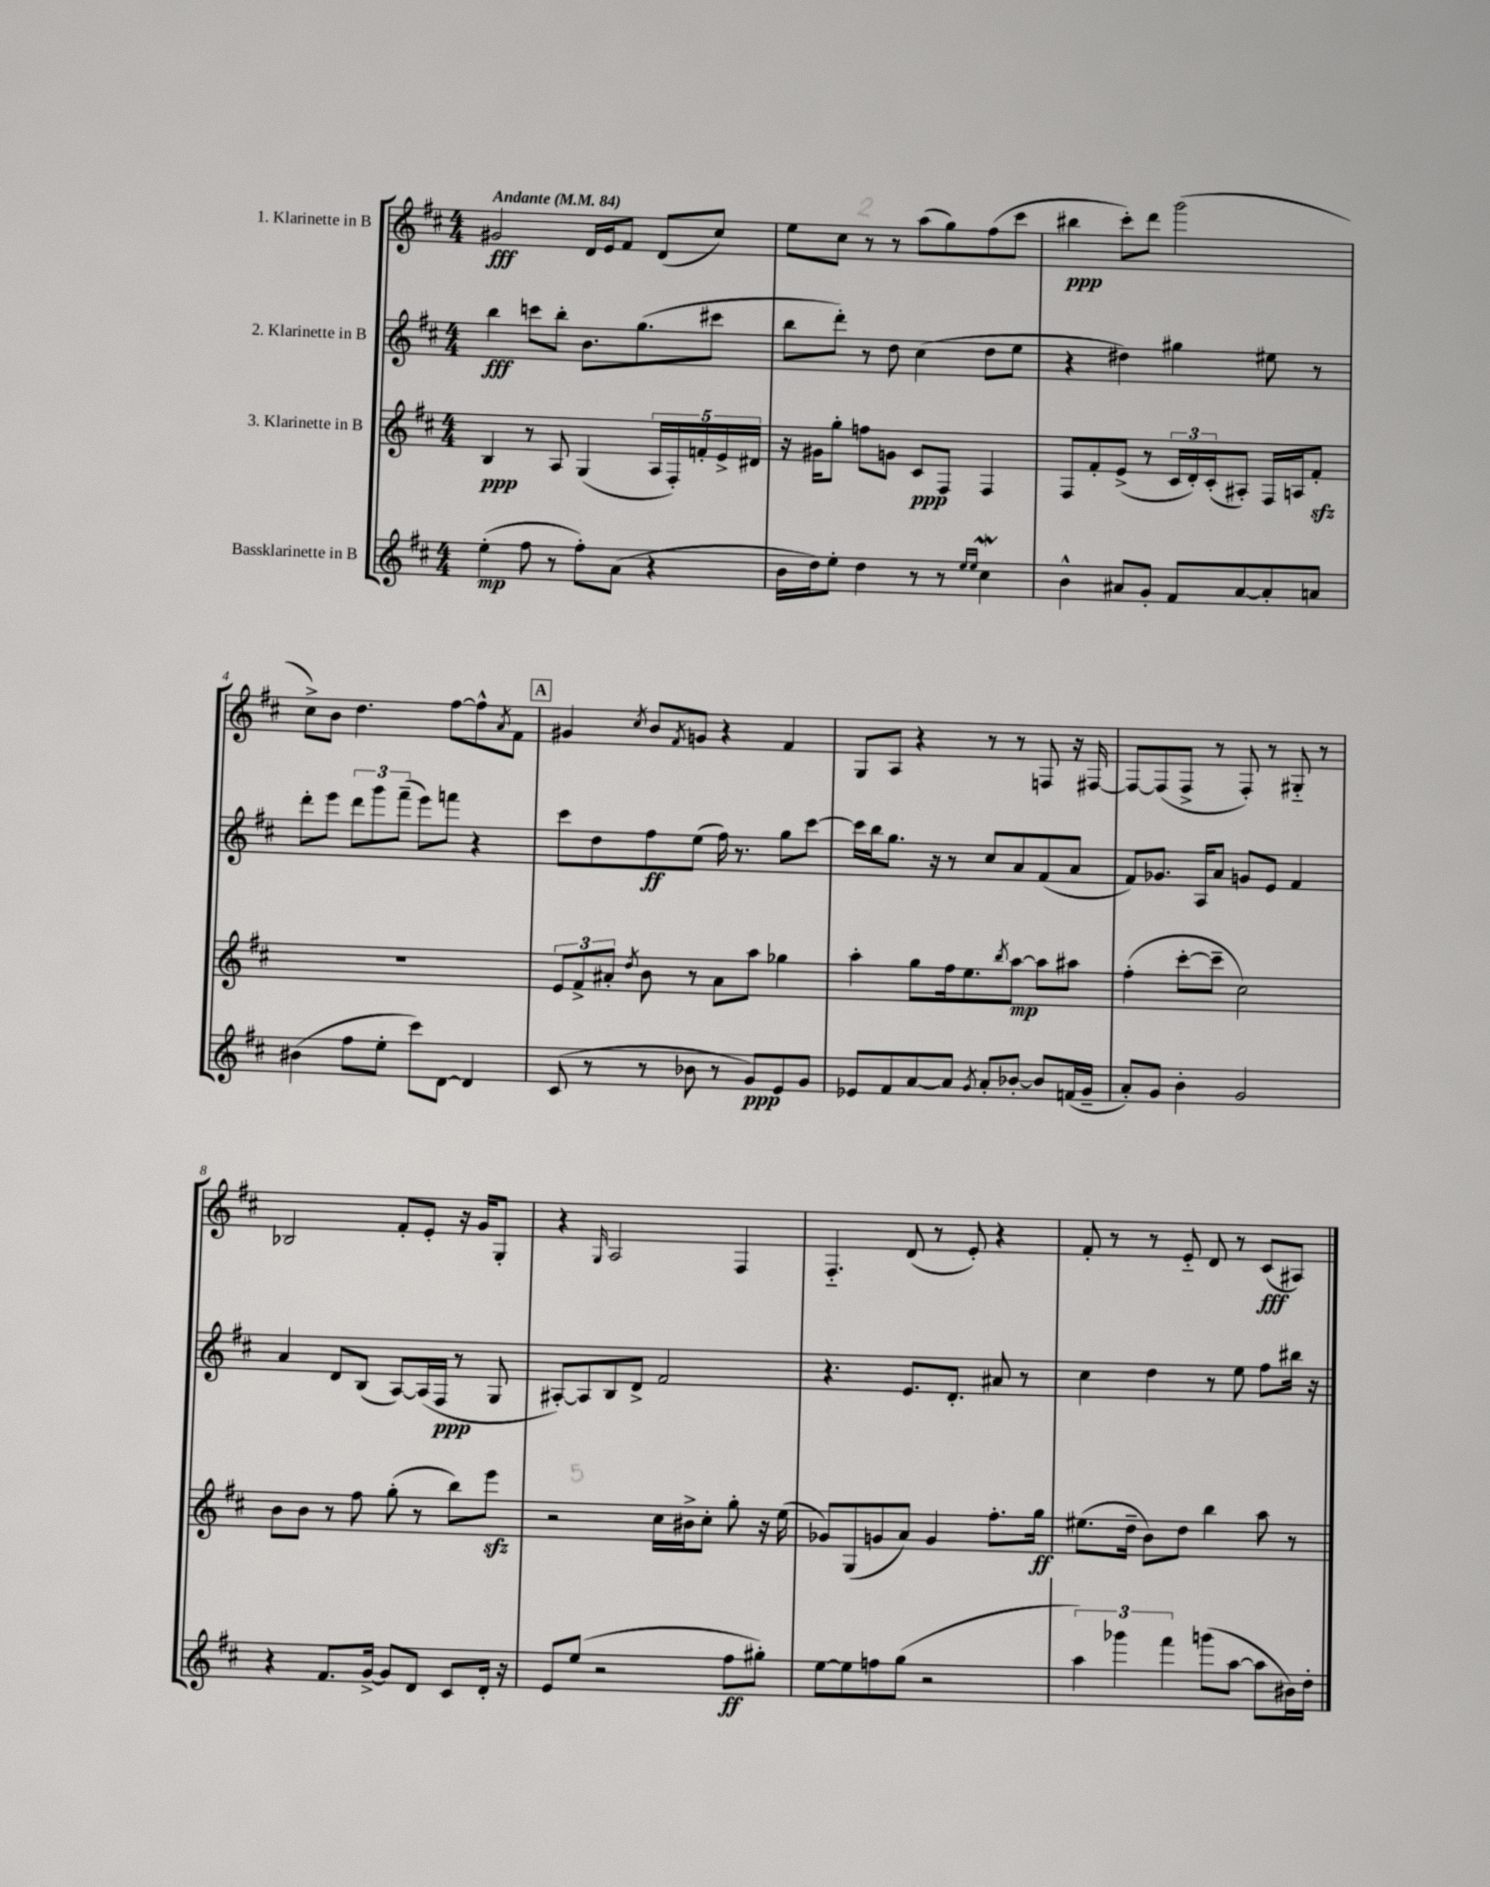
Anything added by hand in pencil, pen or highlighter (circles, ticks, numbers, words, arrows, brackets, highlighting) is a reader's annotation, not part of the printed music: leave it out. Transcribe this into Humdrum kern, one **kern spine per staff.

**kern	**dynam	**kern	**dynam	**kern	**dynam	**kern	**dynam
*part4	*part4	*part3	*part3	*part2	*part2	*part1	*part1
*staff4	*staff4	*staff3	*staff3	*staff2	*staff2	*staff1	*staff1
*I"Bassklarinette in B	*	*I"3. Klarinette in B	*	*I"2. Klarinette in B	*	*I"1. Klarinette in B	*
*clefG2	*	*clefG2	*	*clefG2	*	*clefG2	*
*k[f#c#]	*	*k[f#c#]	*	*k[f#c#]	*	*k[f#c#]	*
*M4/4	*	*M4/4	*	*M4/4	*	*M4/4	*
*MM84	*	*MM84	*	*MM84	*	*MM84	*
=1	=1	=1	=1	=1	=1	=1	=1
!	!	!	!	!	!	!LO:TX:a:B:t=Andante	!
(4ee'\	mp	4B/	ppp	4bb\	fff	2g#X/	fff
8ff#\	.	8r	.	8cccn\L	.	.	.
8r	.	8A/	.	8bb'\J	.	.	.
8ff#'\L)	.	(4G/	.	8.b\L	.	16d/LL	.
.	.	.	.	.	.	16e/J	.
(8a\J	.	.	.	.	.	8f#/J	.
.	.	.	.	(8.gg\	.	.	.
4r	.	20A/LL	.	.	.	(8d/L	.
.	.	20F#'/)	.	.	.	.	.
.	.	20fn'/	.	.	.	.	.
.	.	.	.	8ccc#X\J	.	8cc#/J)	.
.	.	20e^/	.	.	.	.	.
.	.	20d#X/JJ	.	.	.	.	.
=2	=2	=2	=2	=2	=2	=2	=2
16b\LL	.	16r	.	8bb\L	.	8ee\L	.
16dd\J)	.	16g#X\KL	.	.	.	.	.
8ee'\J	.	8gg'\J	.	8ddd'\J)	.	8cc#\J	.
4dd\	.	8ffn\L	.	8r	.	8r	.
.	.	8gn\J	.	8dd\	.	8r	.
8r	.	8c#/L	ppp	(4cc#\	.	(8aa\L	.
8r	.	8F#/J	.	.	.	8gg\)	.
16qqee/LL	.	.	.	.	.	.	.
16qqee/JJ	.	.	.	.	.	.	.
4cc#W\	.	4F#/	.	8dd\L	.	(8ff#\	.
.	.	.	.	8ee\J	.	8ccc#\J	.
=3	=3	=3	=3	=3	=3	=3	=3
4b^^\	.	8F#/L	.	4r	.	4bb#X\	ppp
.	.	8f#'/	.	.	.	.	.
8a#X/L	.	(8e^/J	.	4dd#X\)	.	8ccc#'\L)	.
8g'/J	.	8r	.	.	.	8ddd\J	.
8f#/L	.	24c#/LL	.	4gg#X\	.	(2ggg\	.
.	.	24d'/)	.	.	.	.	.
.	.	(24c#'/J	.	.	.	.	.
[8a#/	.	8A#X'/J)	.	.	.	.	.
8a#'/]	.	16F#/LL	.	8ee#X\	.	.	.
.	.	16An/J	.	.	.	.	.
8an/J	.	8f#zz'/J	.	8r	.	.	.
!!LO:LB:g=z
=4	=4	=4	=4	=4	=4	=4	=4
(4b#X\	.	1r	.	8ddd'\L	.	8cc#^\L)	.
.	.	.	.	8eee\J	.	8b\J	.
8ff#\L	.	.	.	12ddd\L	.	4.dd\	.
.	.	.	.	12ggg\	.	.	.
8ee'\J	.	.	.	.	.	.	.
.	.	.	.	(12fff#~\J	.	.	.
8ccc#\L)	.	.	.	8eee\L)	.	.	.
[8d\J	.	.	.	8fffn\J	.	[8ff#\L	.
4d/]	.	.	.	4r	.	8ff#^^\]	.
.	.	.	.	.	.	8qa/	.
.	.	.	.	.	.	8f#\J	.
!!LO:REH:place=s1:t=A
=5	=5	=5	=5	=5	=5	=5	=5
(8c#/	.	12e/L	.	8ccc#\L	.	4g#X/	.
.	.	12f#^/	.	.	.	.	.
8r	.	.	.	8dd\	.	.	.
.	.	12a#X'/J	.	.	.	.	.
.	.	8qdd/	.	.	.	8qcc#/	.
8r	.	8b\	.	8ff#\	ff	8b/L	.
.	.	.	.	.	.	8qf#/	.
8b-X\	.	8r	.	(8ee\J	.	8gn/J	.
8r	.	8a#\L	.	16ff#\)	.	4r	.
.	.	.	.	8.r	.	.	.
8g/L)	ppp	8aa\J	.	.	.	.	.
8e/	.	4gg-X\	.	8gg\L	.	4f#/	.
8g/J	.	.	.	[8ccc#\J	.	.	.
=6	=6	=6	=6	=6	=6	=6	=6
8e-X/L	.	4aa'\	.	16ccc#\LL]	.	8G/L	.
.	.	.	.	16bb\J	.	.	.
8f#/	.	.	.	8.gg\J	.	8A/J	.
[8a/	.	8gg\L	.	.	.	4r	.
.	.	.	.	16r	.	.	.
8a/J]	.	16ff#\k	.	8r	.	.	.
.	.	8.ee\	.	.	.	.	.
8qg/	.	.	.	.	.	.	.
8a'/L	.	.	.	8cc#/L	.	8r	.
.	.	8qbb/	.	.	.	.	.
[8b-X'/J	.	[8aa\J	mp	8a/	.	8r	.
8b-/L]	.	8aa\L]	.	(8f#/	.	8Fn/	.
(16fn/L	.	8aa#X\J	.	8a/J	.	16r	.
16g~/JJ	.	.	.	.	.	[16F#X/	.
=7	=7	=7	=7	=7	=7	=7	=7
8a'/L)	.	(4ff#'\	.	8f#/L)	.	8F#/L_	.
8g/J	.	.	.	8.g-X/J	.	(8F#/]	.
4b'\	.	[8ccc#'\L	.	.	.	8F#^/J	.
.	.	.	.	16A/KL	.	.	.
.	.	8ccc#~\J]	.	8a/J	.	8r	.
2g/	.	2cc#\)	.	8gn/L	.	8F#'/)	.
.	.	.	.	8e/J	.	8r	.
.	.	.	.	4f#/	.	8G#X/	.
.	.	.	.	.	.	8r	.
!!LO:LB:g=z
=8	=8	=8	=8	=8	=8	=8	=8
4r	.	8b\L	.	4a/	.	2B-X/	.
.	.	8b\J	.	.	.	.	.
8.f#/L	.	8r	.	8d/L	.	.	.
.	.	8ff#\	.	(8B/J	.	.	.
[16g^/Jk	.	.	.	.	.	.	.
8g/L]	.	(8gg'\	.	[8A/L)	.	8f#'/L	.
8d/J	.	8r	.	(16A/L]	.	8e'/J	.
.	.	.	.	16F#/JJ	ppp	.	.
8c#/L	.	8bb\L)	.	8r	.	16r	.
.	.	.	.	.	.	16g/KL	.
16d'/Jk	.	8eeezz\J	.	8G/	.	8G'/J	.
16r	.	.	.	.	.	.	.
=9	=9	=9	=9	=9	=9	=9	=9
8e/L	.	2r	.	[8A#X'/L)	.	4r	.
(8ee/J	.	.	.	8A#/]	.	.	.
.	.	.	.	.	.	16qqG/	.
2r	.	.	.	8B/	.	2A/	.
.	.	.	.	8d^/J	.	.	.
.	.	16cc#\LL	.	2f#/	.	.	.
.	.	16b#X^\J	.	.	.	.	.
.	.	8cc#'\J	.	.	.	.	.
8ff#\L	ff	8gg'\	.	.	.	4F#/	.
8gg#X'\J)	.	16r	.	.	.	.	.
.	.	(16ee\	.	.	.	.	.
=10	=10	=10	=10	=10	=10	=10	=10
[8ee\L	.	8g-X/L)	.	4.r	.	4.F#/	.
8ee\]	.	(8G/	.	.	.	.	.
8ffn\	.	8gn/	.	.	.	.	.
(8gg\J	.	8a/J)	.	8.e/L	.	(8d/	.
2r	.	4g/	.	.	.	8r	.
.	.	.	.	8.d'/J	.	.	.
.	.	.	.	.	.	8e'/)	.
.	.	8.ff#'\L	.	8a#X/	.	4r	.
.	.	.	.	8r	.	.	.
.	.	16gg\Jk	ff	.	.	.	.
=11	=11	=11	=11	=11	=11	=11	=11
6aa\)	.	(8.ee#X\L	.	4cc#\	.	8f#'/	.
.	.	.	.	.	.	8r	.
6ggg-X\	.	.	.	.	.	.	.
.	.	16dd~\Jk	.	.	.	.	.
.	.	8b\L)	.	4dd\	.	8r	.
6fff#\	.	.	.	.	.	.	.
.	.	8dd\J	.	.	.	8e/	.
(8gggn\L	.	4bb\	.	8r	.	8d/	.
[8aa\J	.	.	.	8ee\	.	8r	.
8aa\L]	.	8aa\	.	8ff#\L	.	(8c#/L	fff
16b#X\L)	.	8r	.	16bb#X\Jk	.	8A#X/J)	.
16dd'\JJ	.	.	.	16r	.	.	.
==	==	==	==	==	==	==	==
*-	*-	*-	*-	*-	*-	*-	*-
